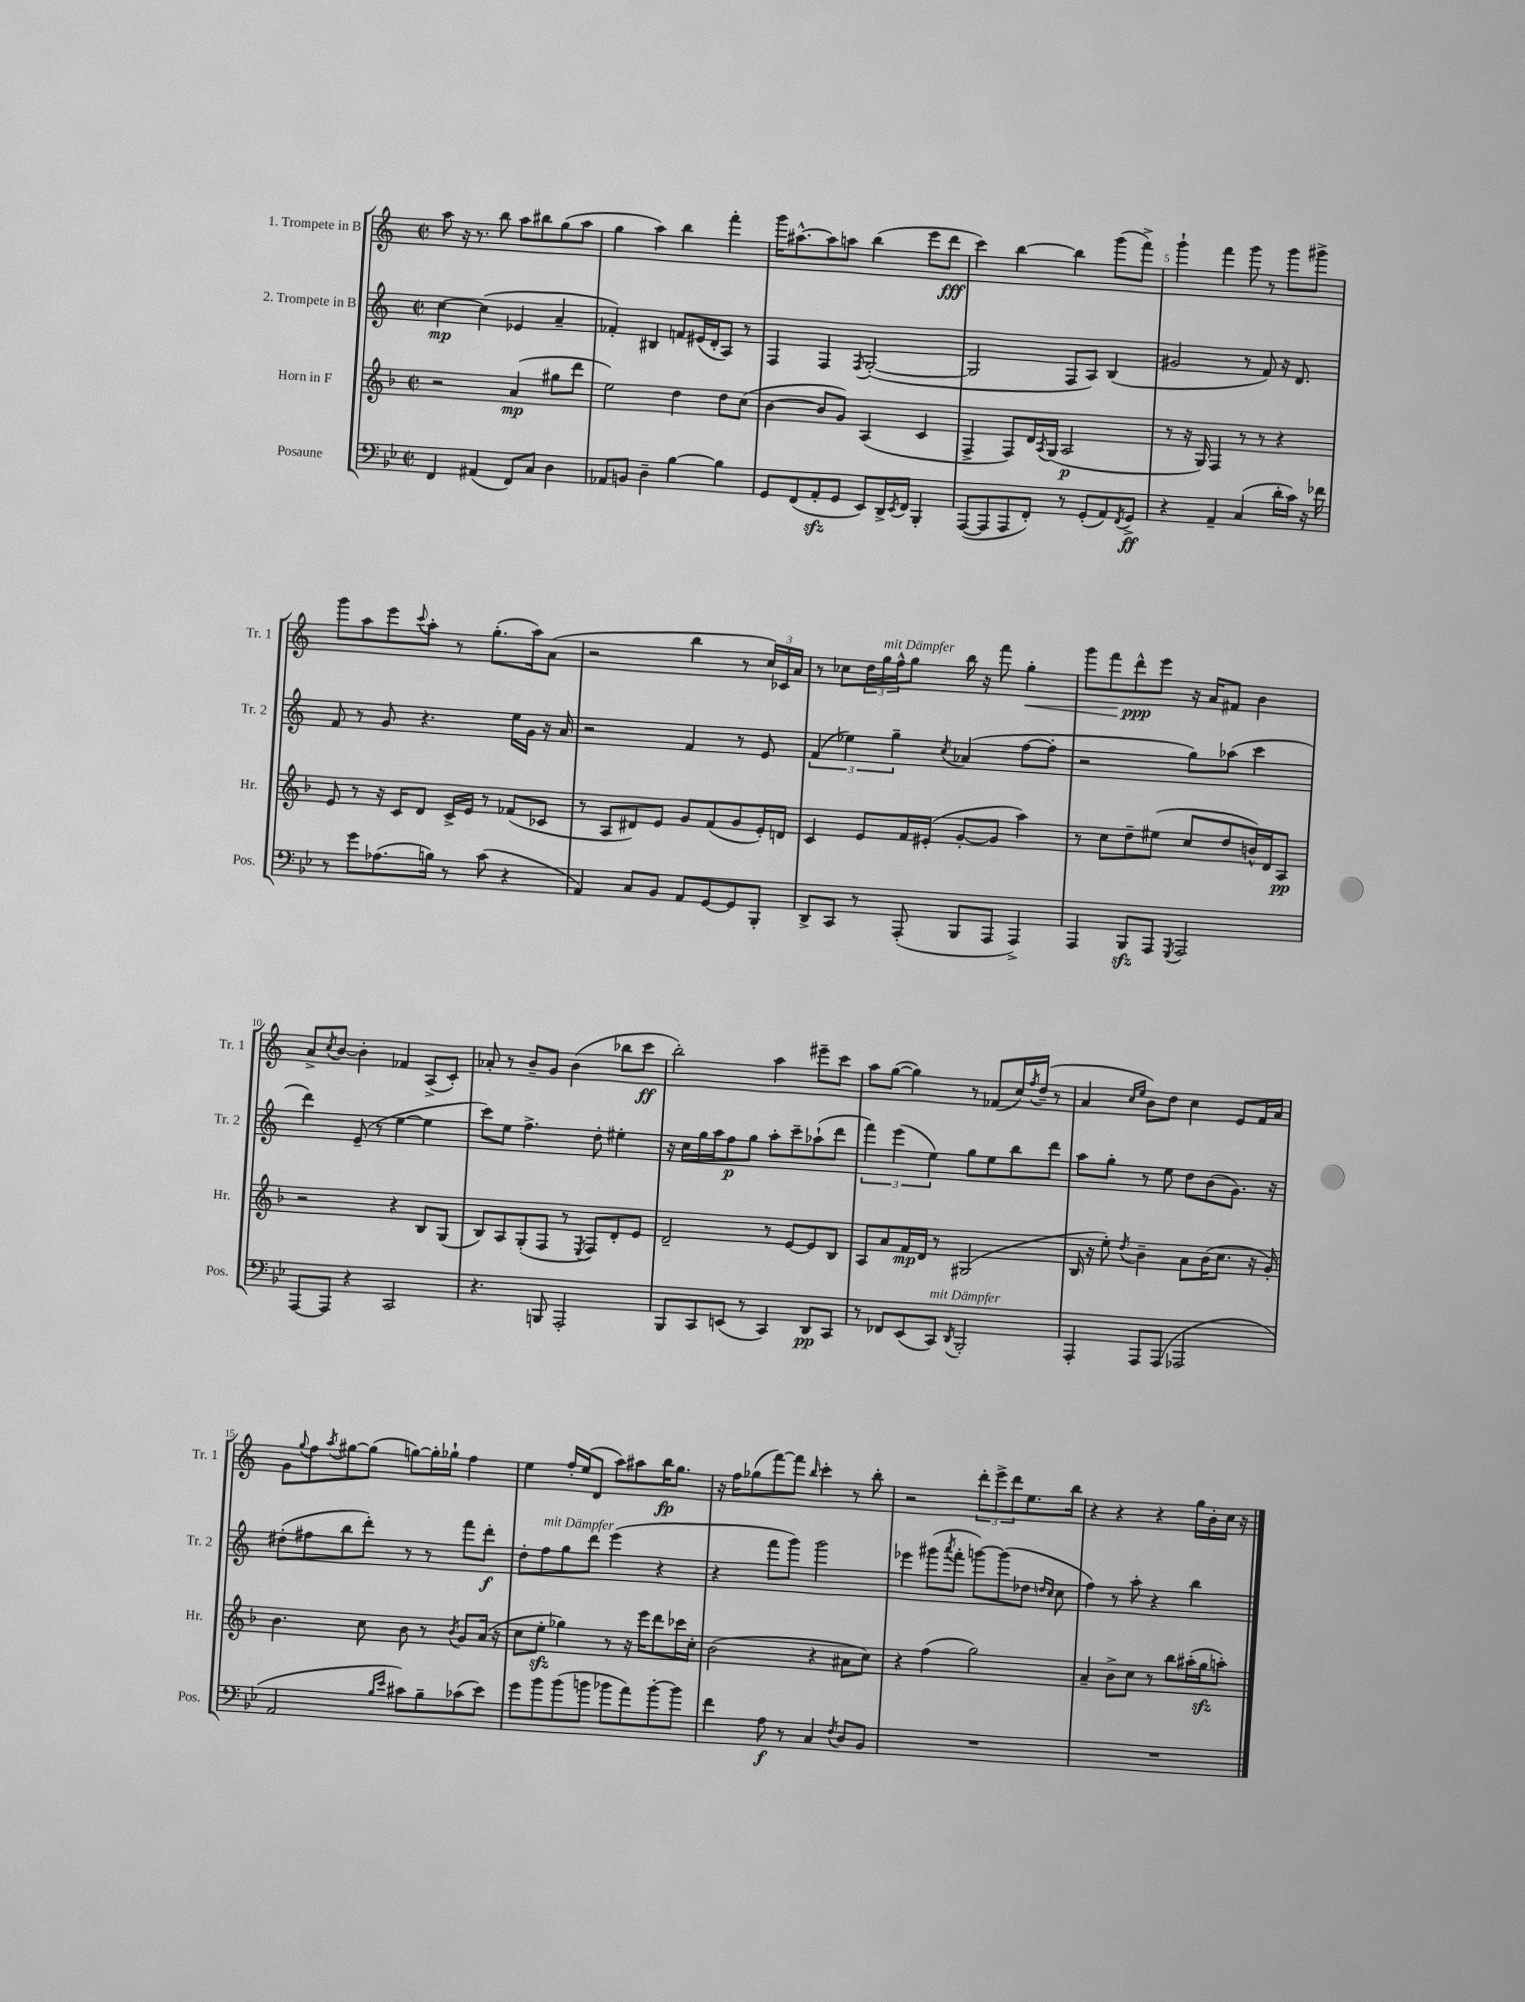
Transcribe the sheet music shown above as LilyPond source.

<<
\new StaffGroup <<
\new Staff = "s0" \with { instrumentName = "1. Trompete in B" shortInstrumentName = "Tr. 1" } {
    \clef treble \key c \major \defaultTimeSignature \time 2/2
    a''8 r16 r8. b''8 a''8 bis''8 g''8( a''8 |
    g''4 a''4) b''4 f'''4-. |
    g'''16 ais''8.~-^ ais''8 a''8 b''4( e'''8 d'''8\fff |
    c'''4) b''4~ b''4 g'''8( f'''8->) |
    g'''4-! f'''4 g'''8 r8 g'''8 gis'''8-> |
    g'''8 a''8 e'''8 \appoggiatura { c'''8 } a''8-. r8 g''8.-.( a''16) a'8( |
    r2 b''4 r8 \tuplet 3/2 { c''16) ces'16 a'16 } |
    r8 ces''8 \tuplet 3/2 { d''16 g''16^\markup { \italic "mit Dämpfer" } f''16-^ } g''8 b''16 r16 f'''8 g''4-.\< |
    g'''8 f'''8 d'''8-^\ppp\! e'''8 r16 a'16 fis'8 b'4 |
    a'8-> \acciaccatura { c''8 } b'8~ b'4-. fes'4 a8->( c'8-.) |
    aes'8-. r8 b'8-- g'8 b'4( bes''8 c'''8\ff |
    b''2-.) a''4 eis'''8-- c'''8 |
    a''8 g''8~( g''4) r8 fes'8( c''16) \acciaccatura { f''8 } d''16--( r8 |
    a'4 \grace { c''16 e''16 } b'8) d''8 c''4 e'8 f'16 a'16 |
    g'8 \appoggiatura { g''8 } f''8 \acciaccatura { a''8 } gis''8~ gis''8( g''8~) g''16-. ges''16-! f''4 |
    e''4 f''16-. e''16( d'8 a''8) ais''8 b''16\fp g''8. |
    r16 f''16 ges''8( f'''8~) f'''8 \grace { b''16 } c'''4-. r8 b''8-. |
    r2 \tuplet 3/2 { d'''8-. e'''8-> d'''8 } e''8. b''16 |
    r4 r4 r4 g''16 b'16-. c''16 r16 \bar "|." |
}
\new Staff = "s1" \with { instrumentName = "2. Trompete in B" shortInstrumentName = "Tr. 2" } {
    \clef treble \key c \major \defaultTimeSignature \time 2/2
    c''4~\mp c''4( ees'4 a'4-- |
    fes'4-.) bis4 f'8 eis'16( d'16-. a8) r8 |
    f4 f4 \acciaccatura { f8 } g2~-.( |
    g2 f8 a8) b4( |
    gis'2 r8 f'8) r16 d'8. |
    f'8 r8 g'8 r4. e''16 g'16 r16 a'16 |
    r2 f'4 r8 e'8 |
    \tuplet 3/2 { f'4( ees''4) g''4-- } \acciaccatura { c''8 } aes'4( f''8~ f''8-. |
    r2 g''8) aes''8( c'''4 |
    d'''4) e'8--( r8 e''4~ e''4 |
    c'''8) e''8 f''4.-> d''8-. eis''4-. |
    r16 c''16 g''16 a''16 f''8\p g''8 a''8-. c'''8-- aes''8-!( d'''8 |
    \tuplet 3/2 { f'''4) e'''4( e''4) } g''8 e''8 b''8 d'''8 |
    a''8 g''8-. r8 e''8 d''8 b'8( g'8.) r16 |
    dis''8-.( fis''8 b''8 d'''8-.) r8 r8 f'''8 d'''8-.\f |
    d''8-. f''8^\markup { \italic "mit Dämpfer" } g''8 d'''8 e'''4( r4 |
    r4 f'''8 g'''8) g'''2 |
    ees'''4 gis'''8( \acciaccatura { a'''8 } f'''8-. g'''8~) g'''8( des''8 \grace { d''16 c''16 } c''8 |
    f''4) r8 a''8-. r4 b''4 \bar "|." |
}
\new Staff = "s2" \with { instrumentName = "Horn in F" shortInstrumentName = "Hr." } {
    \clef treble \key f \major \defaultTimeSignature \time 2/2
    r2 a'4\mp( gis''8 d'''8 |
    e''2) d''4 d''8 c''8( |
    bes'4~ bes'8 g'8) a4( c'4 |
    f4-> f8) d'16 \acciaccatura { a8 } g16( a2\p |
    r8 r16 g16) f4 r8 r8 r4 |
    e'8 r8 r16 c'16 d'8 c'16-> e'16 r8 fes'8( ces'8 |
    r8 a8 dis'8) e'8 g'8 f'8( g'8 e'16-.) d'16 |
    c'4 e'8 f'16 eis'16-.( g'8~-. g'8 a''4) |
    r8 c''8 d''8-- eis''8( c''8 d''8 b'16-^) d'16 a8\pp |
    r2 r4 bes8 g8( |
    bes8) a8 g8-.( f8 r8 \acciaccatura { e8 } f8) d'8-. e'8 |
    d'2-- r8 e'8~ e'8 bes8 |
    a8 a'8 f'16\mp d'16 r8 gis2( |
    bes16 r16 e''8-.) \acciaccatura { d''8 } bes'4-- a'8 bes'16( c''8. r16 g'16-.) |
    bes'4. c''8 bes'8 r8 \acciaccatura { bes'8 } g'8 a'16( r16 |
    c''8 e''8-.\sfz ges''4) r8 r16 e'''16 d'''8 ces'''16 c''16-. |
    bes'2( r4 ais'8 c''8) |
    r4 f''4( g''2) |
    a'4-- bes'8-> c''8 r8 bes''8 ais''16-.( g''16\sfz a''8-.) \bar "|." |
}
\new Staff = "s3" \with { instrumentName = "Posaune" shortInstrumentName = "Pos." } {
    \clef bass \key bes \major \defaultTimeSignature \time 2/2
    f,4 ais,4( f,8) c8 d4 |
    aes,8 b,8 d4-- bes4~ bes4 |
    g,8 f,8( a,8-.\sfz g,8 ees,8) d,16-> \acciaccatura { ees,8 } f,16 bes,,4-. |
    a,,8~( a,,8 a,,8 f,8-.) r8 g,8-.( a,8) \acciaccatura { f,8 } g,8->\ff |
    r4 a,4-- c4( d'16-. c'16) r16 fes'16 |
    r8 g'8 aes8.( b16) r8 c'8( r4 |
    a,4) c8 bes,8 a,8 g,8~ g,8 bes,,8-. |
    d,8-> c,8 r8 a,,8-.( bes,,8 a,,8 a,,4->) |
    a,,4 bes,,8\sfz a,,8 \acciaccatura { g,,8 } a,,2 |
    a,,8~ a,,8 r4 c,2 |
    r4. b,,8 a,,2-. |
    bes,,8 c,8 e,8( r8 c,4) d,8\pp c,8 |
    r8 fes,8 ees,8( c,8^\markup { \italic "mit Dämpfer" }) \acciaccatura { d,8 } bes,,2-. |
    a,,4-. a,,8 a,,8( aes,,2 |
    a,2 \grace { bes16 ees'16 } cis'8) bes8-- ces'8( ees'8) |
    g'8 bes'8 bes'8( b'8 bes'8 a'8) bes'8~-. bes'8 |
    f'4 a8\f r8 c4 \acciaccatura { f8 } d8 bes,8 |
    R1 |
    R1 \bar "|." |
}
>>
>>
\layout { \context { \Score \override BarNumber.break-visibility = ##(#f #t #t) barNumberVisibility = #(every-nth-bar-number-visible 5) } }
